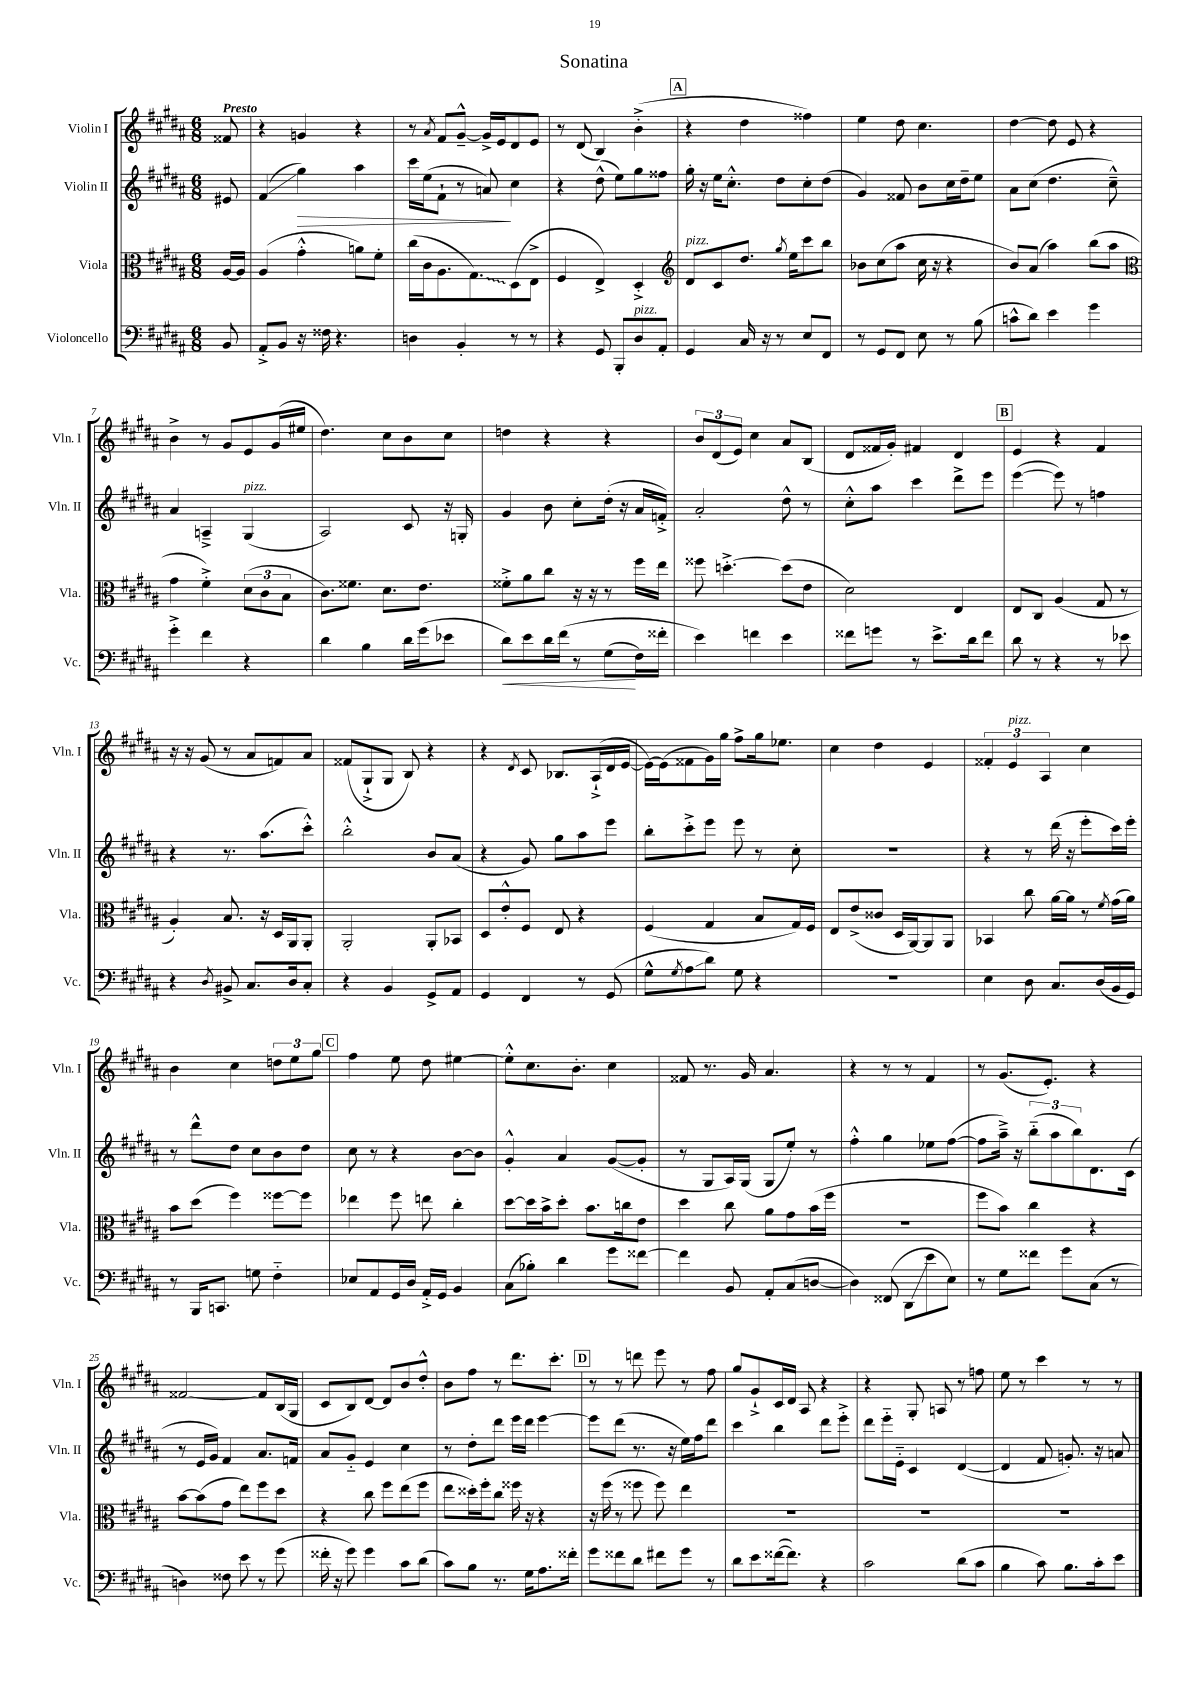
\header { title = "Sonatina" }
<<
\new StaffGroup <<
\new Staff = "s0" \with { instrumentName = "Violin I" shortInstrumentName = "Vln. I" } {
    \clef treble \key b \major \numericTimeSignature \time 6/8 \partial 8 \tempo "Presto"
    fisis'8 |
    r4 g'4 r4 |
    r8 \acciaccatura { ais'8 } fis'8 gis'8~---^ gis'16-> e'16 dis'8 e'8 |
    r8 dis'8( b4) b'4-.->( |
    \mark \markup { \box "A" } r4 dis''4 fisis''4) |
    e''4 dis''8 cis''4. |
    dis''4~ dis''8 e'8 r4 |
    b'4-> r8 gis'8 e'8 gis'16( eis''16 |
    dis''4.) cis''8 b'8 cis''8 |
    d''4 r4 r4 |
    \tuplet 3/2 { b'8 dis'8( e'8) } cis''4 ais'8 b8( |
    dis'8 fisis'16 gis'16-.) fis'4 dis'4 |
    \mark \markup { \box "B" } e'4 r4 fis'4 |
    r16 r16 gis'8( r8 ais'8 f'8) ais'8 |
    fisis'8( gis8-!-> gis8 b8) r4 |
    r4 \acciaccatura { dis'8 } cis'8 bes8. ais16-!->( dis'16 e'16~ |
    e'16~) e'16( fisis'8 gis'16) gis''16 fis''8-> gis''16 ees''8. |
    cis''4 dis''4 e'4 |
    \tuplet 3/2 { fisis'4-. e'4^\markup { \italic "pizz." } ais4 } cis''4 |
    b'4 cis''4 \tuplet 3/2 { d''8 e''8 gis''8 } |
    \mark \markup { \box "C" } fis''4 e''8 dis''8 eis''4~ |
    eis''8-.-^ cis''8. b'8.-. cis''4 |
    fisis'8 r8. gis'16 ais'4. |
    r4 r8 r8 fis'4 |
    r8 gis'8.( e'8.-.) r4 |
    fisis'2~ fisis'8 b16( gis16 |
    cis'8 b8) dis'8~ dis'8 b'8 dis''8-.-^ |
    b'8 fis''8 r8 dis'''8. cis'''8.-. |
    \mark \markup { \box "D" } r8 r8 d'''8 e'''8 r8 fis''8 |
    gis''8 gis'8-!-> cis'16 dis'16 ais8 r4 |
    r4 gis8-. a8 r8 f''8 |
    e''8 r8 cis'''4 r8 r8 \bar "|." |
}
\new Staff = "s1" \with { instrumentName = "Violin II" shortInstrumentName = "Vln. II" } {
    \clef treble \key b \major \numericTimeSignature \time 6/8 \partial 8
    eis'8 |
    fis'4\glissando( gis''4\>) ais''4 |
    cis'''16 e''16( fis'8-! r8 a'8\!) cis''4 |
    r4 dis''8-^( e''8) gis''8 fisis''8 |
    \mark \markup { \box "A" } gis''16-. r16 e''16 cis''8.-.-^ dis''8 cis''8-. dis''8( |
    gis'4) fisis'8 b'8 cis''16 dis''16-- e''8 |
    ais'8 cis''8( dis''4. cis''8---^) |
    ais'4 a4---> gis4^\markup { \italic "pizz." }( |
    ais2) cis'8 r16 g16-. |
    gis'4 b'8 cis''8-. dis''16-.( r16 ais'16 f'16-.->) |
    ais'2-. dis''8-^ r8 |
    cis''8-.-^ ais''8 cis'''4 dis'''8-> e'''8 |
    \mark \markup { \box "B" } e'''4~( e'''8) r8 f''4 |
    r4 r8. ais''8.( cis'''8-.-^) |
    b''2-.-^ b'8 ais'8( |
    r4 gis'8) gis''8 ais''8 e'''8 |
    b''8-. cis'''8-.-> e'''8 e'''8 r8 cis''8-. |
    R2. |
    r4 r8 dis'''16( r16 e'''8-. cis'''16) e'''16-. |
    r8 dis'''8-^ dis''8 cis''8 b'8 dis''8 |
    \mark \markup { \box "C" } cis''8 r8 r4 b'8~ b'8 |
    gis'4-.-^ ais'4 gis'8~( gis'8-. |
    r8 gis8 ais16) gis16( gis8 e''8-.) r8 |
    fis''4-.-^ gis''4 ees''8 fis''8~( |
    fis''8 ais''16--->) r16 \tuplet 3/2 { b''8-_( ais''8 b''8) } dis'8. cis'16( |
    r8 e'16 gis'16) fis'4 ais'8. f'16 |
    ais'8 gis'8-_ e'4 cis''4 |
    r8 dis''8-. dis'''8 e'''16 dis'''16 e'''4~ |
    \mark \markup { \box "D" } e'''8 dis'''8( r8. r16 e''16) fis''16 dis'''8 |
    cis'''4 b''4 dis'''8 e'''8-.-> |
    dis'''8 e'''16-_ e'16-_ cis'4 dis'4~( |
    dis'4 fis'8 g'8.-.) r16 a'8 \bar "|." |
}
\new Staff = "s2" \with { instrumentName = "Viola" shortInstrumentName = "Vla." } {
    \clef alto \key b \major \numericTimeSignature \time 6/8 \partial 8
    ais16~ ais16 |
    ais4( gis'4-.-^ a'8) fis'8-. |
    cis''16( cis'16 ais8. \once \override Glissando.style = #'zigzag gis8.\glissando) dis8( e8-> |
    fis4 e4->) dis4-.-> |
    \mark \markup { \box "A" } \clef treble dis'8^\markup { \italic "pizz." } cis'8 dis''8. \acciaccatura { gis''8 } e''16 cis'''8 b''8 |
    bes'8 cis''8( ais''8 cis''16 r16 r4 |
    b'8) ais'8( ais''4) b''8( ais''8 |
    \clef alto gis'4 fis'4-.->) \tuplet 3/2 { dis'8( cis'8 b8 } |
    cis'8.) fisis'8. dis'8. e'8. |
    fisis'8-.-> ais'8 cis''8 r16 r16 r8 fis''16 e''16 |
    fisis''8 d''4.~-.-> d''8( e'8 |
    dis'2) e4 |
    \mark \markup { \box "B" } e8 cis8 ais4( gis8 r8 |
    ais4-.) b8. r16 dis16 ais,16 ais,8-. |
    ais,2-. ais,8-. bes,8 |
    dis8 e'8-.-^ fis8 e8 r4 |
    fis4( gis4 b8 gis16) fis16 |
    e8 e'8->( cisis'8 dis16 ais,16~) ais,8 ais,8 |
    bes,4 cis''8 ais'16~ ais'16 r8 \acciaccatura { fis'8 } gis'16( ais'16) |
    b'8 dis''8( fis''4) fisis''8~ fisis''8 |
    \mark \markup { \box "C" } ees''4 fis''8 e''8 cis''4-. |
    dis''8~ dis''16 b'16-> dis''8-. b'8. c''16 e'8 |
    dis''4 cis''8 ais'8 gis'8 b'16( fis''16 |
    R2. |
    fis''8 b'8) cis''4 r4 |
    b'8~ b'8( gis'8 e''8) fis''8 dis''8 |
    r4 cis''8 fis''8 e''8( fis''8 |
    e''8 disis''16-.) fis''16-. cis''8 fisis''16 r16 r4 |
    \mark \markup { \box "D" } r16 fis''16( r8 fisis''8 fisis''8) e''4 |
    R2. |
    R2. |
    R2. \bar "|." |
}
\new Staff = "s3" \with { instrumentName = "Violoncello" shortInstrumentName = "Vc." } {
    \clef bass \key b \major \numericTimeSignature \time 6/8 \partial 8
    b,8 |
    ais,8-.-> b,8 r16 fisis16 r4. |
    d4 b,4-. r8 r8 |
    r4 gis,8 b,,8-. dis8^\markup { \italic "pizz." } ais,8-. |
    \mark \markup { \box "A" } gis,4 cis16 r16 r8 e8 fis,8 |
    r8 gis,8 fis,8 e8 r8 b8( |
    c'8-^ dis'8) e'4 gis'4 |
    gis'4-.-> fis'4 r4 |
    dis'4 b4 dis'16 gis'16( ees'8 |
    dis'8\<) e'8 dis'16 fis'16\( r8 gis8\!( fis16) fisis'16-. |
    e'4\) f'4 e'4 |
    fisis'8 g'8 r8 e'8.-> dis'16 fisis'8 |
    \mark \markup { \box "B" } dis'8 r8 r4 r8 ees'8 |
    r4 \acciaccatura { dis8 } bis,8-> cis8. dis16 cis8-. |
    r4 b,4 gis,8-> ais,8 |
    gis,4 fis,4 r8 gis,8( |
    gis8-^ \acciaccatura { gis8 } ais8\glissando dis'8) gis8 r4 |
    R2. |
    e4 dis8 cis8. dis16( b,16 gis,16) |
    r8 b,,16 c,8. g8 fis4-_ |
    \mark \markup { \box "C" } ees8 ais,8 gis,16 dis16 ais,16-.-> gis,16 b,4 |
    cis8( bes8-.) dis'4 gis'8 fisis'8~ |
    fisis'4 b,8 ais,8-. cis8( d8~ |
    d4) fisis,8( dis,8\glissando e'8 e8) |
    r8 gis8 fisis'8 gis'8 cis8( r8 |
    d4) fisis8 e'8 r8 gis'8( |
    fisis'16-. r16 gis'8) gis'4 cis'8 dis'8( |
    cis'8) b8 r8. gis16 ais8. fisis'16-. |
    \mark \markup { \box "D" } gis'8 fisis'8 dis'8 fis'8 gis'8 r8 |
    dis'8 e'8 fisis'16~( fisis'8.) r4 |
    cis'2 dis'8( cis'8 |
    b4 cis'8) b8. cis'16-. e'8 \bar "|." |
}
>>
>>
